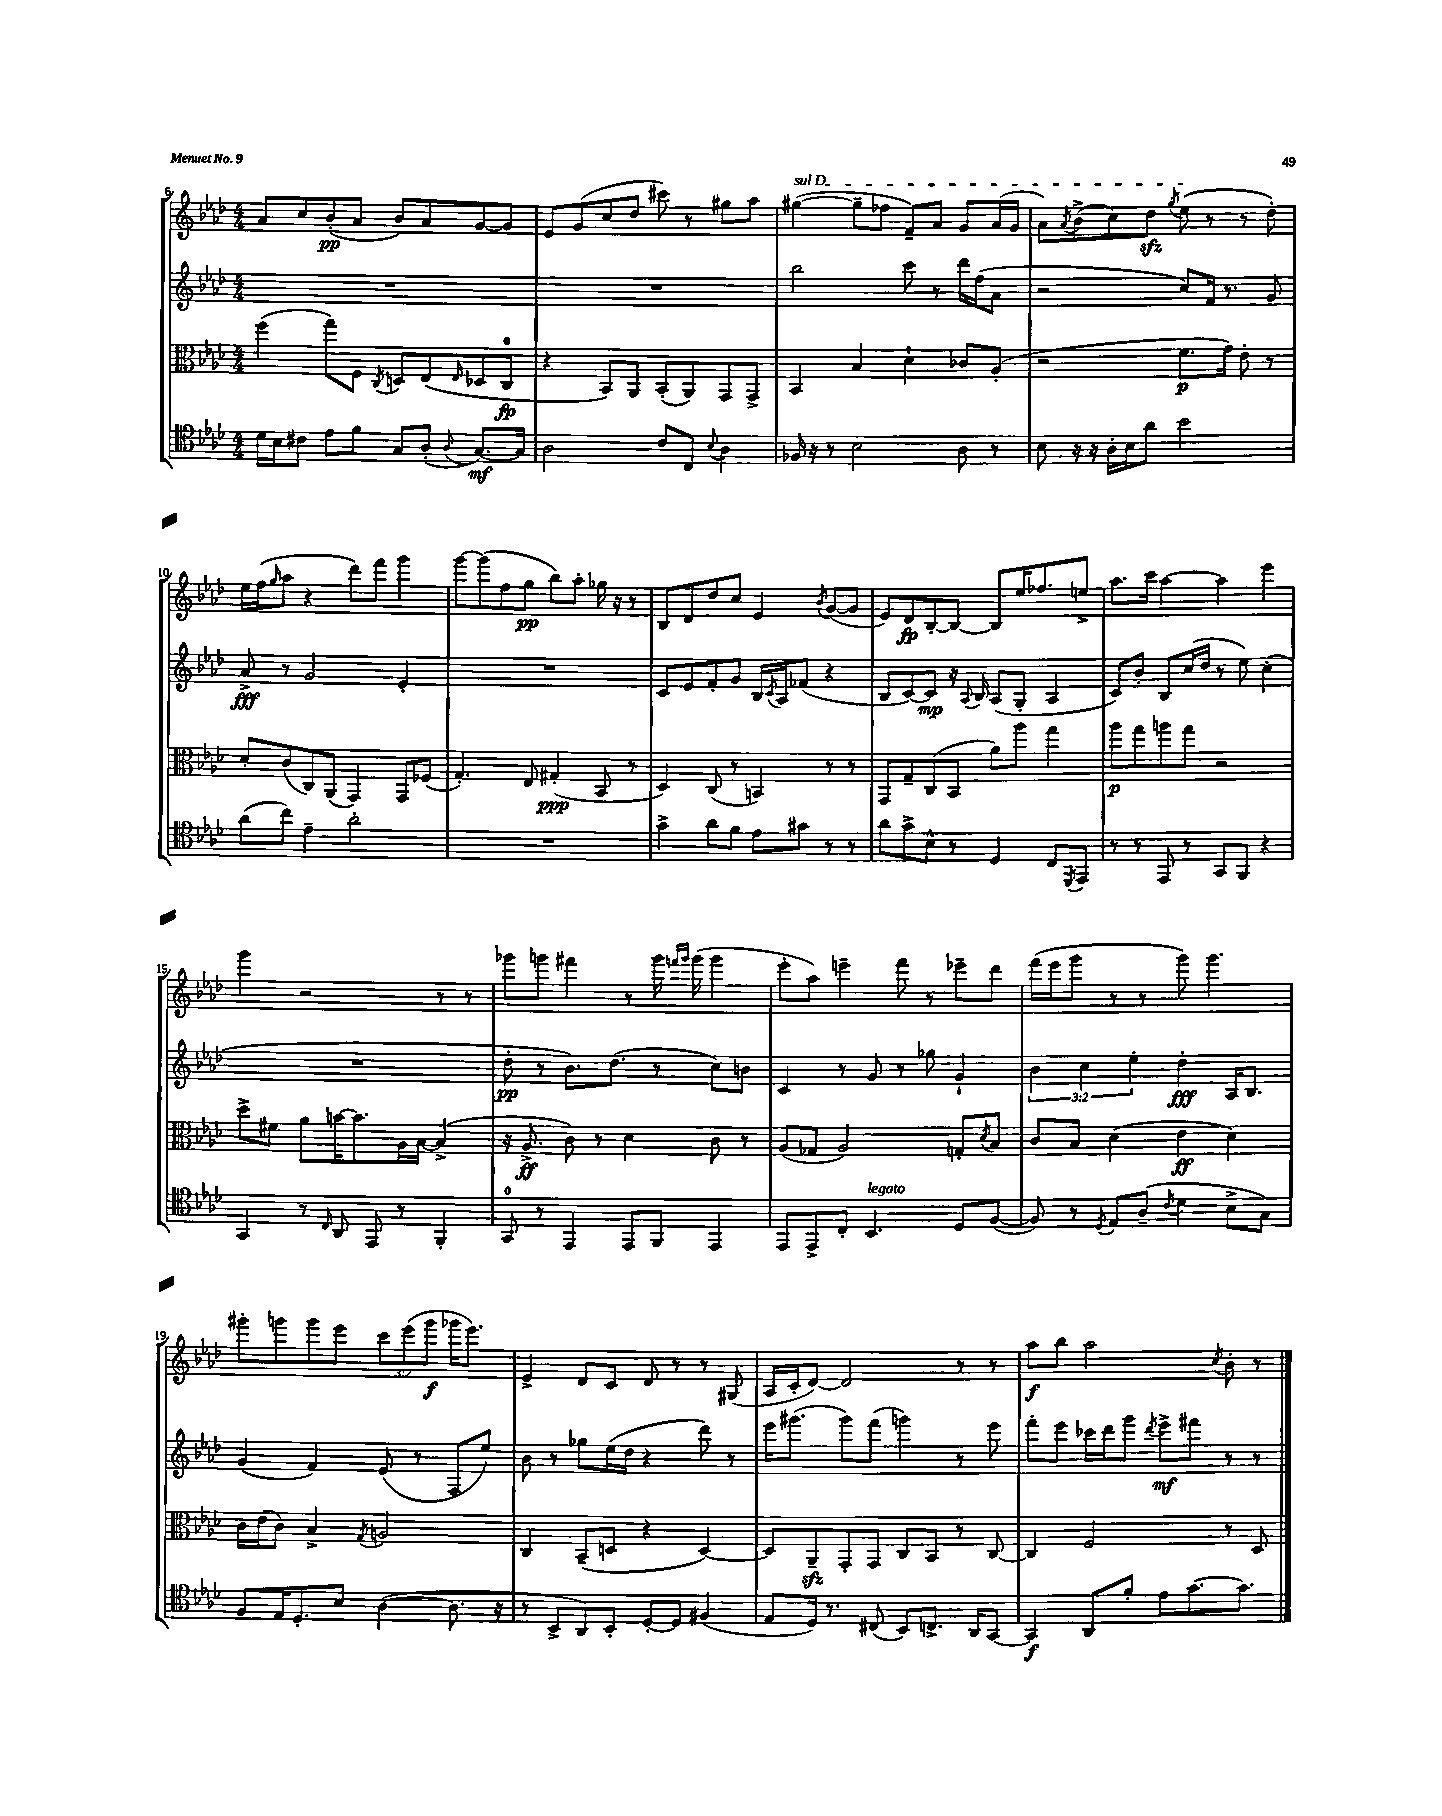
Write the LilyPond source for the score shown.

<<
\new StaffGroup <<
\new Staff = "s0" {
    \clef treble \key aes \major \numericTimeSignature \time 4/4 \override Staff.TupletNumber.text = #tuplet-number::calc-fraction-text
    aes'8 c''8 bes'8-.\pp( aes'8 bes'8) aes'8 g'8~ g'8 |
    ees'8 g'8( c''8 des''8 cis'''8) r8 gis''8 aes''8 |
    \once \override TextSpanner.bound-details.left.text = \markup { \italic "sul D" } gis''4~\startTextSpan( gis''8-- fes''8 f'8--) aes'8 g'8 aes'16( g'16 |
    aes'8) \acciaccatura { aes'8 } bes'8->( c''8) des''8\sfz \acciaccatura { g''8 } ees''8\stopTextSpan( r8 r8 des''8-.) |
    ees''16 f''16( \grace { g''16 } aes''8 r4 des'''8) f'''8 g'''4 |
    g'''8~ g'''8( f''8 g''8\pp bes''8) aes''8-. ges''16 r16 r8 |
    bes8 des'8 des''8 c''8 ees'4 \acciaccatura { bes'8 } g'8~( g'8 |
    ees'8) des'8\fp bes8~-. bes8~ bes8 ees''16 fes''8. e''8-> |
    aes''8. c'''16 aes''4~ aes''4 ees'''4 |
    g'''4 r2 r8 r8 |
    ges'''8 g'''8 fis'''4 r8 g'''16 \grace { f'''16 g'''16 } g'''16( g'''4 |
    ees'''8-. aes''8) e'''4-- f'''8 r8 ees'''8-- des'''8 |
    f'''16( ees'''16 g'''8 r8 r8 g'''8) g'''4. |
    gis'''8-. g'''8 g'''8 ees'''8 \tuplet 3/2 { c'''8 ees'''8( g'''8\f } ges'''16 ees'''8.) |
    ees'4-> des'8 c'8 des'8 r8 r8 gis8( |
    aes16 c'16-. des'8~) des'2 r8 r8 |
    aes''8\f bes''8 aes''2 \acciaccatura { c''8 } bes'8-. r8 \bar "|." |
}
\new Staff = "s1" {
    \clef treble \key aes \major \numericTimeSignature \time 4/4 \override Staff.TupletNumber.text = #tuplet-number::calc-fraction-text
    R1 |
    R1 |
    bes''2 c'''8 r8 des'''16 f''16( aes'8 |
    r2 c''8) f'16 r8. g'8 |
    aes'8->\fff r8 g'2 ees'4-. |
    R1 |
    c'8 ees'8 f'8-. g'8 bes16 \acciaccatura { c'8 } aes16 fes'8( r4 |
    bes8 c'8~) c'8\mp r16 \appoggiatura { aes8 } bes16 aes8( g8-. aes4 |
    c'8) bes'8-. bes8 c''16( des''16 r8 ees''8) c''4-.( |
    R1 |
    des''8-.\pp r8 bes'8.) des''8.( r8 c''8) b'8 |
    c'4 r8 g'8 r8 ges''8 g'4-! |
    \tuplet 3/2 { bes'4 c''4 ees''4-. } des''4-.\fff aes16 bes8. |
    g'4( f'4) ees'8( r8 f8 ees''8) |
    bes'8 r8 ges''8 ees''16( des''16 r4 des'''8) r8 |
    ees'''16 gis'''8.( gis'''8) f'''8( g'''4) r8 ees'''8 |
    f'''8-. ees'''8 ces'''16 des'''16 g'''8 \acciaccatura { des'''8 } ees'''8->\mf fis'''8 r8 r8 \bar "|." |
}
\new Staff = "s2" {
    \clef alto \key aes \major \numericTimeSignature \time 4/4
    f''4( g''8) f8 \acciaccatura { c8 } d8 ees8( \grace { ees16 } des8 c8-0\fp |
    r4 bes,8) aes,8 bes,8-.( aes,8) g,8 g,8-> |
    bes,4 bes4 des'4-! ces'8 aes8-.( |
    r2 f'8.\p g'16) ees'8-. r8 |
    des'8-. c'8( c8) aes,8( g,4) g,8 fes8( |
    g4.-.) ees8 gis4-.\ppp( bes,8 r8 |
    des4) c8( r8 b,4) r8 r8 |
    g,8 g8-- c8( bes,8 aes'8) aes''8 g''4 |
    aes''8\p g''8 a''8 g''8 r2 |
    des''8-> fis'8 aes'8 b'16~ b'8. aes16 bes16~ bes4->( |
    r16 aes8.->\ff c'8) r8 des'4 c'8 r8 |
    aes8( ges8 aes2) g8-. \acciaccatura { des'8 } bes8 |
    c'8 bes8 des'4( ees'4\ff des'4) |
    c'16 ees'16( c'8) bes4-> \acciaccatura { g8 } a2 |
    c4 bes,8--( d8 r4 d4~) |
    d8 aes,8--\sfz g,8-. g,8 c8 bes,8 r8 c8~ |
    c4 f2 r8 des8 \bar "|." |
}
\new Staff = "s3" {
    \clef tenor \key aes \major \numericTimeSignature \time 4/4
    des'16 bes16 cis'8 ees'8 f'8 g8 aes8-.( \appoggiatura { aes8 } g8.~\mf) g16 |
    aes2 c'8 c8 \appoggiatura { bes8 } aes4 |
    fes16 r16 r8 bes2 aes8 r8 |
    bes8 r16 r16 aes16-. bes16 aes'8 bes'2 |
    aes'8( c''8) ees'4-- aes'2-. |
    R1 |
    g'4-> aes'8 f'8 ees'8 gis'8 r8 r8 |
    aes'8 g'8-> bes8-^ r8 des4 c8 \acciaccatura { des,8 } ees,8 |
    r8 r8 ees,8 r8 g,8 f,8 r4 |
    g,4 r8 \grace { c16 } aes,8 ees,8 r8 f,4-. |
    g,8-0 r8 ees,4 ees,8 f,8 ees,4 |
    ees,8 ees,8-> c8-. bes,4.^\markup { \italic "legato" } des8 f8~( |
    f8) r8 \acciaccatura { des8 } ees8 aes8--( \acciaccatura { c'8 } des'4 bes8-> g8) |
    f8 ees16 des8.-. bes8 aes4~( aes8. r16 |
    r8 bes,8-> aes,8) bes,8-. des8~-. des8 fis4( |
    ees8 des16) r8. cis8( bes,8) c8.-> aes,16 g,8~ |
    g,4\f aes,8 f'8-. ees'8 g'8.~ g'8. \bar "|." |
}
>>
>>
\layout { \context { \Score currentBarNumber = #6 } }
